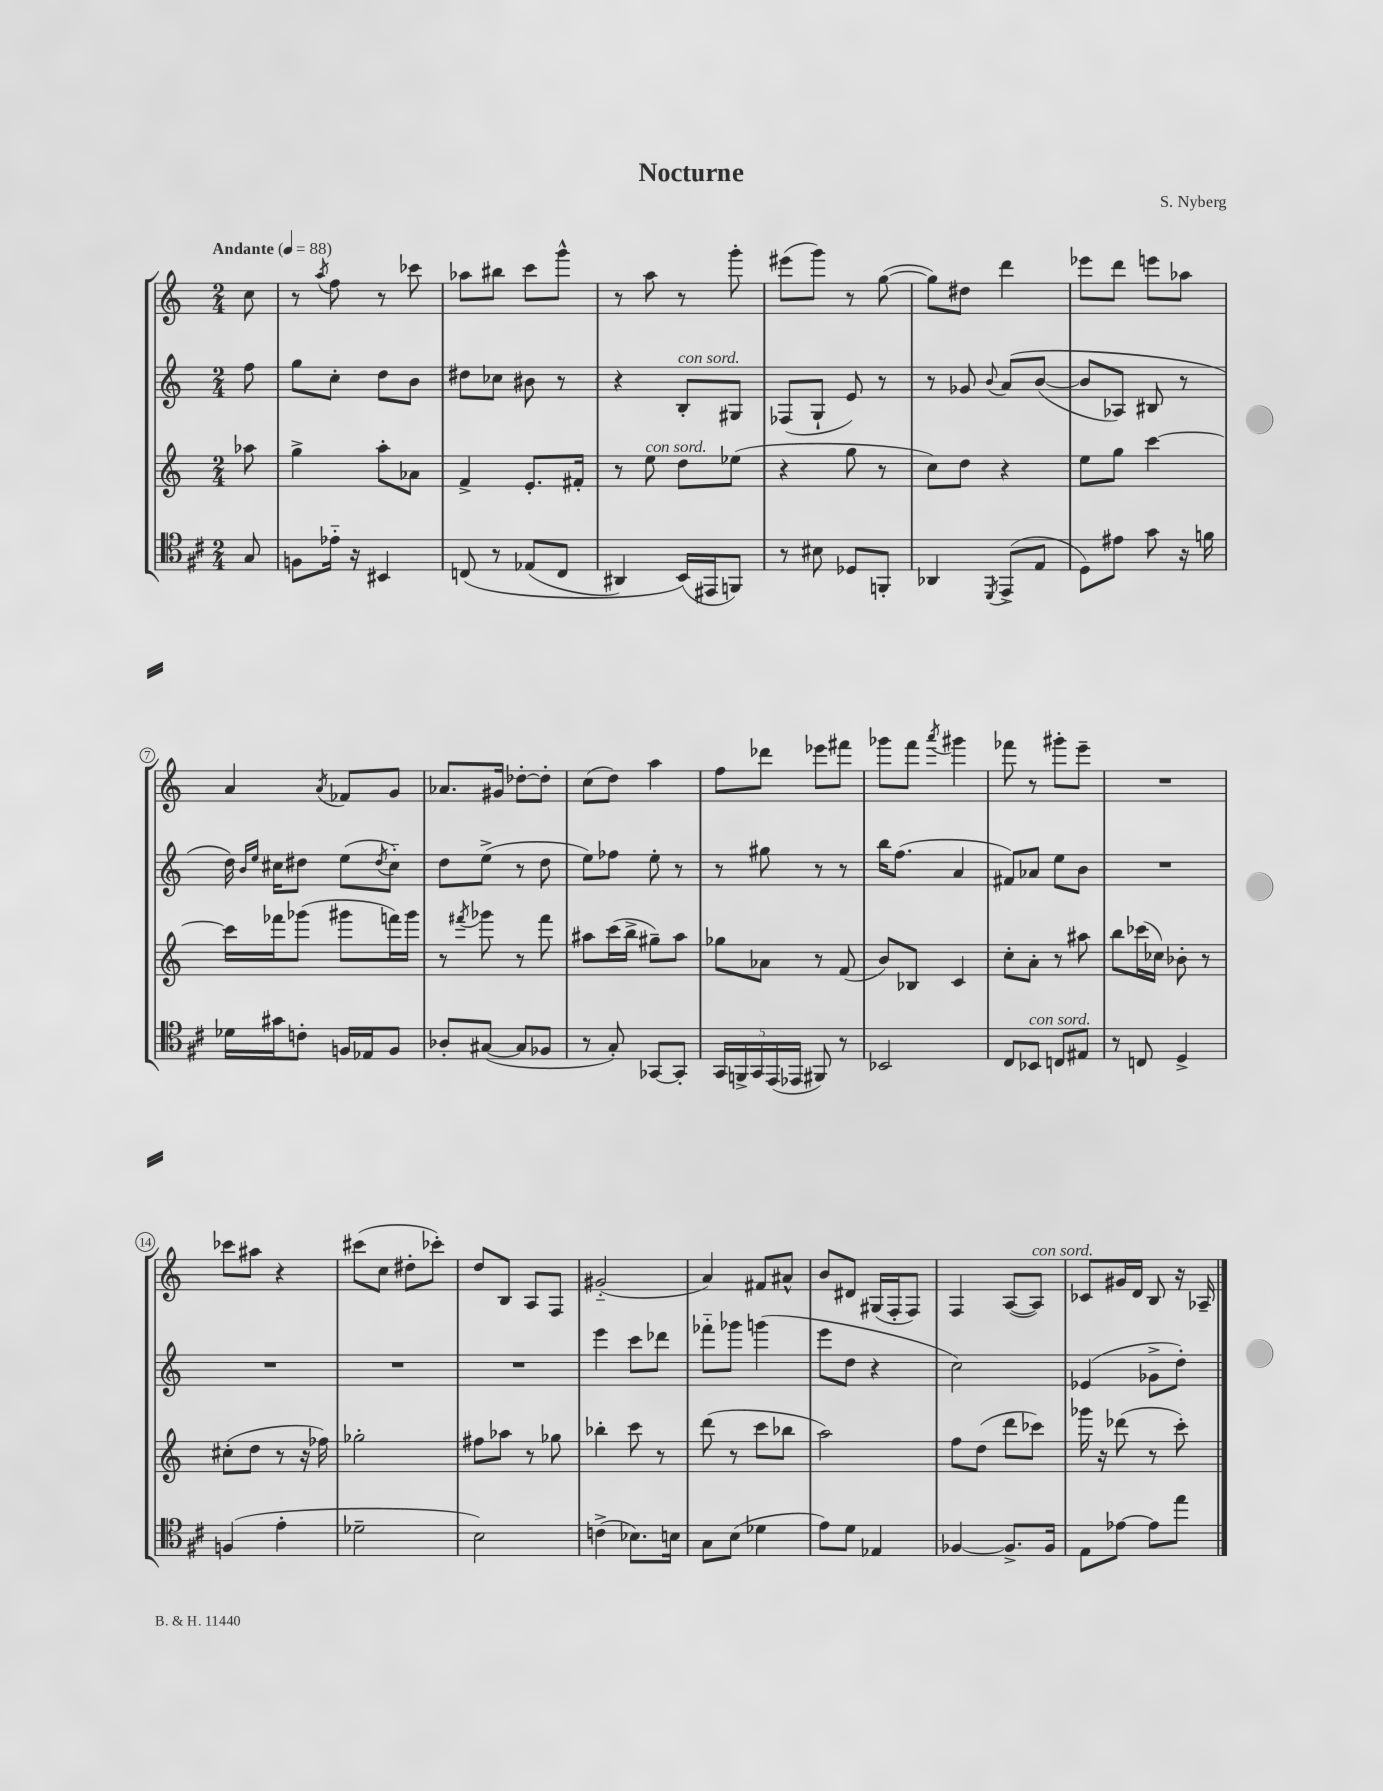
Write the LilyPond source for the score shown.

\header { title = "Nocturne" composer = "S. Nyberg" }
<<
\new StaffGroup <<
\new Staff = "s0" {
    \clef treble \key c \major \numericTimeSignature \time 2/4 \partial 8 \tempo "Andante" 4 = 88
    c''8 |
    r8 \acciaccatura { a''8 } f''8 r8 ces'''8 |
    aes''8 bis''8 c'''8 g'''8-^ |
    r8 a''8 r8 g'''8-. |
    eis'''8( g'''8) r8 g''8~( |
    g''8) dis''8 d'''4 |
    ees'''8 d'''8 e'''8 aes''8 |
    a'4 \acciaccatura { a'8 } fes'8 g'8 |
    aes'8. gis'16 des''8~-. des''8-. |
    c''8( d''8) a''4 |
    f''8 des'''8 ees'''8 fis'''8 |
    ges'''8 f'''8 \acciaccatura { a'''8 } gis'''4 |
    fes'''8 r8 gis'''8-. e'''8-- |
    R2 |
    ces'''8 ais''8 r4 |
    cis'''8( c''8 dis''8-. ces'''8-.) |
    d''8 b8 a8 f8 |
    gis'2-_( |
    a'4) fis'8 ais'8-^ |
    b'8 dis'8 gis16( f16-. f8) |
    f4 a8~( a8^\markup { \italic "con sord." }) |
    ces'8 gis'16 d'16 b8 r16 aes16-- \bar "|." |
}
\new Staff = "s1" {
    \clef treble \key c \major \numericTimeSignature \time 2/4 \partial 8
    f''8 |
    g''8 c''8-. d''8 b'8 |
    dis''8 ces''8 bis'8 r8 |
    r4 b8-.^\markup { \italic "con sord." } gis8 |
    fes8( g8-! e'8) r8 |
    r8 ges'8 \appoggiatura { b'8 } a'8\( b'8~( |
    b'8 aes8) bis8 r8 |
    d''16\) \grace { b'16 e''16 } cis''16 dis''8 e''8( \acciaccatura { dis''8 } cis''8-_) |
    d''8 e''8->( r8 d''8 |
    e''8) fes''8 e''8-. r8 |
    r8 gis''8 r8 r8 |
    b''16 f''8.( a'4 |
    fis'8) aes'8 e''8 b'8 |
    R2 |
    R2 |
    R2 |
    R2 |
    e'''4 c'''8 des'''8 |
    fes'''8-_ ges'''8 g'''4( |
    e'''8 d''8 r4 |
    c''2) |
    ees'4( ges'8-> d''8-.) \bar "|." |
}
\new Staff = "s2" {
    \clef treble \key c \major \numericTimeSignature \time 2/4 \partial 8
    aes''8 |
    g''4-> a''8-. aes'8 |
    f'4-> e'8.-. fis'16-. |
    r8 e''8^\markup { \italic "con sord." } d''8 ees''8( |
    r4 g''8 r8 |
    c''8) d''8 r4 |
    e''8 g''8 c'''4~ |
    c'''16 fes'''16 ges'''8( gis'''8 f'''16) gis'''16 |
    r8 \acciaccatura { fis'''8 } ges'''8 r8 fis'''8 |
    ais''8 c'''16( b''16-> gis''8--) ais''8 |
    ges''8 aes'8 r8 f'8( |
    b'8) bes8 c'4 |
    c''8-. a'8-. r8 ais''8 |
    b''8 ces'''16( ces''16) bes'8-. r8 |
    cis''8-.( d''8 r8 r16 fes''16) |
    ges''2-. |
    fis''8 aes''8 r8 ges''8 |
    bes''4-. c'''8 r8 |
    d'''8( r8 c'''8 bes''8 |
    a''2) |
    f''8 d''8( d'''8 ces'''8) |
    ges'''16 r16 des'''8( r8 c'''8-.) \bar "|." |
}
\new Staff = "s3" {
    \clef tenor \key d \major \numericTimeSignature \time 2/4 \partial 8
    g8 |
    f8 ees'16-_ r16 bis,4 |
    c8\( r8 ees8( c8 |
    ais,4) b,16(\) eis,16 f,8) |
    r8 bis8 des8 f,8-. |
    aes,4 \acciaccatura { d,8 } e,8->( e8 |
    d8) eis'8 g'8 r16 f'16 |
    des'16 gis'16 c'8-. f16 ees16 f8 |
    aes8-. gis8~( gis8 fes8 |
    r8 g8-.) ges,8~ ges,8-. |
    \tuplet 5/4 { g,16 f,16-> g,16 e,16( ees,16 } fis,8) r8 |
    bes,2 |
    cis8 bes,8^\markup { \italic "con sord." } c8 eis8 |
    r8 c8 d4-> |
    f4( e'4-. |
    des'2-- |
    b2) |
    c'4->( bes8.) b16 |
    g8 b8( des'4 |
    e'8) d'8 ees4 |
    fes4~ fes8.-> fes16 |
    e8 ees'8~ ees'8 e''8 \bar "|." |
}
>>
>>
\layout { \context { \Score \override BarNumber.stencil = #(make-stencil-circler 0.1 0.3 ly:text-interface::print) } }
